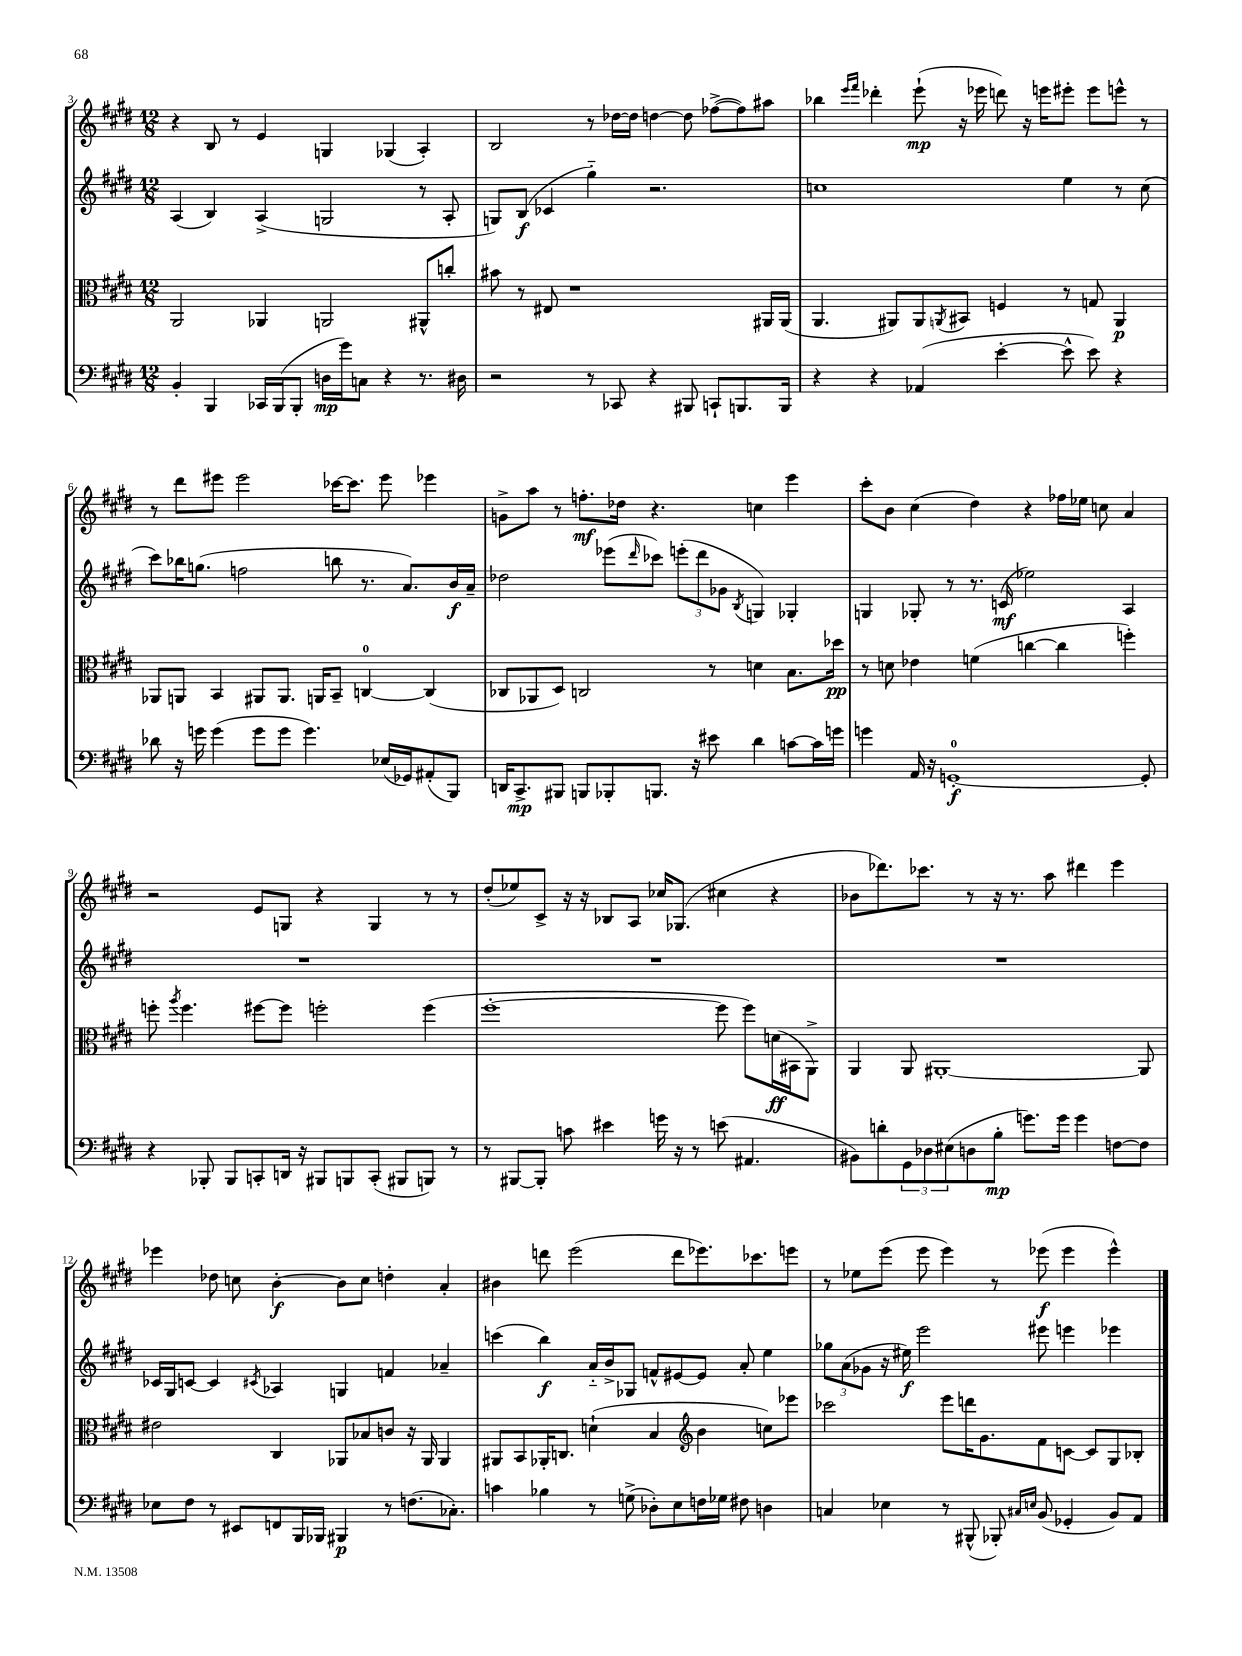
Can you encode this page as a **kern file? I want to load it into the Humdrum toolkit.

**kern	**kern	**kern	**kern
*staff4	*staff3	*staff2	*staff1
*clefF4	*clefC3	*clefG2	*clefG2
*k[f#c#g#d#]	*k[f#c#g#d#]	*k[f#c#g#d#]	*k[f#c#g#d#]
*M12/8	*M12/8	*M12/8	*M12/8
4BB'/	2AA/	(4A/	4r
4BBB/	.	4B/)	8B/
.	.	.	8r
16CC-/LL	4AA-/	(4A^/	4e/
(16BBB/J	.	.	.
8BBB'/J	.	.	.
16D\LL	2AA/	2G/	4G/
16g#\J)	.	.	.
8C\J	.	.	.
4r	.	.	(4G-/
8.r	8AA#^^/L	8r	4A'/)
.	8cc'/J	8A'/	.
16D#\	.	.	.
=	=	=	=
2r	8b#\	8G/L)	2B/
.	8r	(8B/J	.
.	8E#/	4c-/	.
.	1r	.	.
8r	.	4gg#'~\)	8r
8CC-/	.	.	[16dd-\LL
.	.	.	16dd-\]JJ
4r	.	2.r	[4dd\
8BBB#/	.	.	8dd\]
8CC`/L	.	.	([8ff-^\L
8.BBB/	.	.	8ff-\])
.	16AA#/LL	.	8aa#\J
16BBB/Jk	(16AA#/JJ	.	.
=	=	=	=
4r	4.AA/	1cc	4bb-\
.	.	.	16qqeee/LL
.	.	.	16qqfff#/JJ
4r	.	.	4ddd-'\
.	8AA#/L)	.	.
(4AA-/	8AA#/	.	(8eee`\
.	8qAA/	.	.
.	8BB#/J	.	16r
.	.	.	16eee-\
[4e'\	4F/	.	8ddd\)
.	.	.	16r
.	.	.	16eee\LK
8e^^\]	8r	4ee\	8eee#'\J
8e\)	8G/	.	8eee#\L
4r	4AA/	8r	8eee^^\J
.	.	(8cc\	8r
=	=	=	=
8d-\	8AA-/L	8ccc#\L)	8r
16r	8AA/J	16bb-\K	8ddd#\L
16g\	.	(8.gg\J	.
(4g\	4BB/	.	8eee#\J
.	.	2ff\	2eee#\
8g\L	8AA#/L	.	.
8g\J	8.AA#/J	.	.
4.g\)	.	.	.
.	16AA/LK	.	.
.	8BB~/J	8bb\	[16ccc-\LK
.	.	.	8.ccc-\]J
.	[4C/	8.r	.
(16E-/LL	.	.	8eee#\
16GG-/J)	.	8.a/L)	.
(8AA#'/	(4C/]	.	4eee-\
8BBB/J)	.	16b/L	.
.	.	16a~/JJ	.
=	=	=	=
16DD/LK	8C-/L	2dd-\	8g^\L
8.CC#^/	.	.	.
.	8AA-/	.	8aa\J
8BBB#/J	8D#/J)	.	8r
8BBB/L	2C/	.	8.ff'\L
8BBB-'/	.	(8eee-\L	.
.	.	.	16dd-\Jk
.	.	16qqddd#/	.
8.BBB/J	.	8ccc-\J)	4.r
.	.	(12eee'\L	.
16r	.	.	.
.	.	12ddd#\	.
8e#\	8r	.	.
.	.	12g-\J	.
.	.	8qB/	.
4d#\	4d\	4G/)	4cc\
[8c\L	8.B\L	4G-'/	4eee\
16c\]L	.	.	.
16g\JJ	16dd-\Jk	.	.
=	=	=	=
4g\	8r	4G/	8ccc#'\L
.	8d\	.	8b\J
16AA/	4e-\	8G-'/	(4cc#\
16r	.	.	.
[1GG'	.	8r	.
.	(4f\	8.r	4dd#\)
.	.	(16c/	.
.	[4cc\	2ee-\)	4r
.	4cc\]	.	16ff-\LL
.	.	.	16ee-\JJ
.	.	.	8cc\
.	4ff'\)	4A/	4a/
8GG'/]	.	.	.
=	=	=	=
4r	8ff'\	1.r	2r
.	8qaa/	.	.
.	4.ff\	.	.
8BBB-'/	.	.	.
8BBB-/L	.	.	.
8CC'/	[8ff#\L	.	8e/L
16DD/Jk	8ff#\]J	.	8G/J
16r	.	.	.
8BBB#/L	2ff'\	.	4r
8BBB/	.	.	.
(8CC'/J	.	.	4G/
8BBB#/L	.	.	.
8BBB/J)	(4ff\	.	8r
8r	.	.	8r
=	=	=	=
8r	[1ff#'	1.r	(8dd#'/L
[8BBB#/L	.	.	8ee-/)
8BBB#'/]J	.	.	8c#^/J
8c\	.	.	16r
.	.	.	16r
4e#\	.	.	8B-/L
.	.	.	8A/J
16g\	.	.	16cc-/LK
16r	.	.	(8.G-/J
8r	.	.	.
(8e\	8ff#\]	.	4cc#\
4.AA#/	8ff#\L)	.	.
.	(16d\L	.	4r
.	16BB#\J	.	.
.	8AA^\J)	.	.
=	=	=	=
8BB#\L)	4AA/	1.r	8b-\L
8d'\	.	.	8.ddd-\)
12GG#\	8AA/	.	.
.	.	.	8.ccc-\J
12D-\	.	.	.
.	[1AA#'	.	.
(12E#\	.	.	.
8D\	.	.	8r
8B'\J	.	.	16r
.	.	.	8.r
8.g\L)	.	.	.
.	.	.	8aa\
16g\Jk	.	.	.
4g\	.	.	4ddd#\
[8F\L	.	.	4eee\
8F\]J	8AA#/]	.	.
=	=	=	=
8E-\L	2e#\	16c-/LL	4eee-\
.	.	16G#/J	.
8F#\J	.	[8c/J	.
8r	.	4c/]	8dd-\
8EE#/L	.	.	8cc\
.	.	8qc#/	.
8FF/	4C#/	4A-/	[4b'\
16BBB/L	.	.	.
16BBB-/JJ	.	.	.
4BBB#/	8AA-/L	4G/	8b\]L
.	8B-/	.	8cc\J
8r	8c/J	4f/	4dd'\
(8.F\L	16r	.	.
.	16AA-/	.	.
.	4AA-/	4a-~/	4a'/
8.C-'\J)	.	.	.
=	=	=	=
4c\	8AA#/L	(4ccc\	4b#\
.	8BB/	.	.
4B-\	16AA-'/K	4bb\)	8ddd\
.	8.C/J	.	.
.	.	.	(2eee\
8r	(4d`\	16a'~/LL	.
.	.	16b^/J	.
(8G^\	.	8G-/J	.
8D-'\L)	4B/	8f^^/L	.
8E\	.	[8e#/	8ddd\L
*	*clefG2	*	*
16F\L	4b\	8e#/]J	8.eee-\)
16G-\JJ	.	.	.
8F#\	.	8a'/	.
.	.	.	8.ccc-\
4D\	8cc\L)	4ee\	.
.	8eee-\J	.	8eee\J
=	=	=	=
4C/	2ccc-\	12gg-\L	8r
.	.	(12a\	.
.	.	.	8ee-\L
.	.	12g-\J	.
4E-\	.	16r	(8eee\J
.	.	16ee#\)	.
.	.	2eee\	8eee\
8r	8eee\L	.	4eee\)
(8BBB#^^/	16ddd\K	.	.
.	8.g#\	.	.
8BBB-'/)	.	.	8r
16qqC#/LL	.	.	.
16qqE/JJ	.	.	.
(8BB/	8f#\	8eee#\	(8eee-\
4GG-'/	[8c\J	4eee\	4eee-\
.	8c/]L	.	.
8BB/L)	8G#/	4eee-\	4eee-^^\)
8AA/J	8B-'/J	.	.
==	==	==	==
*-	*-	*-	*-
